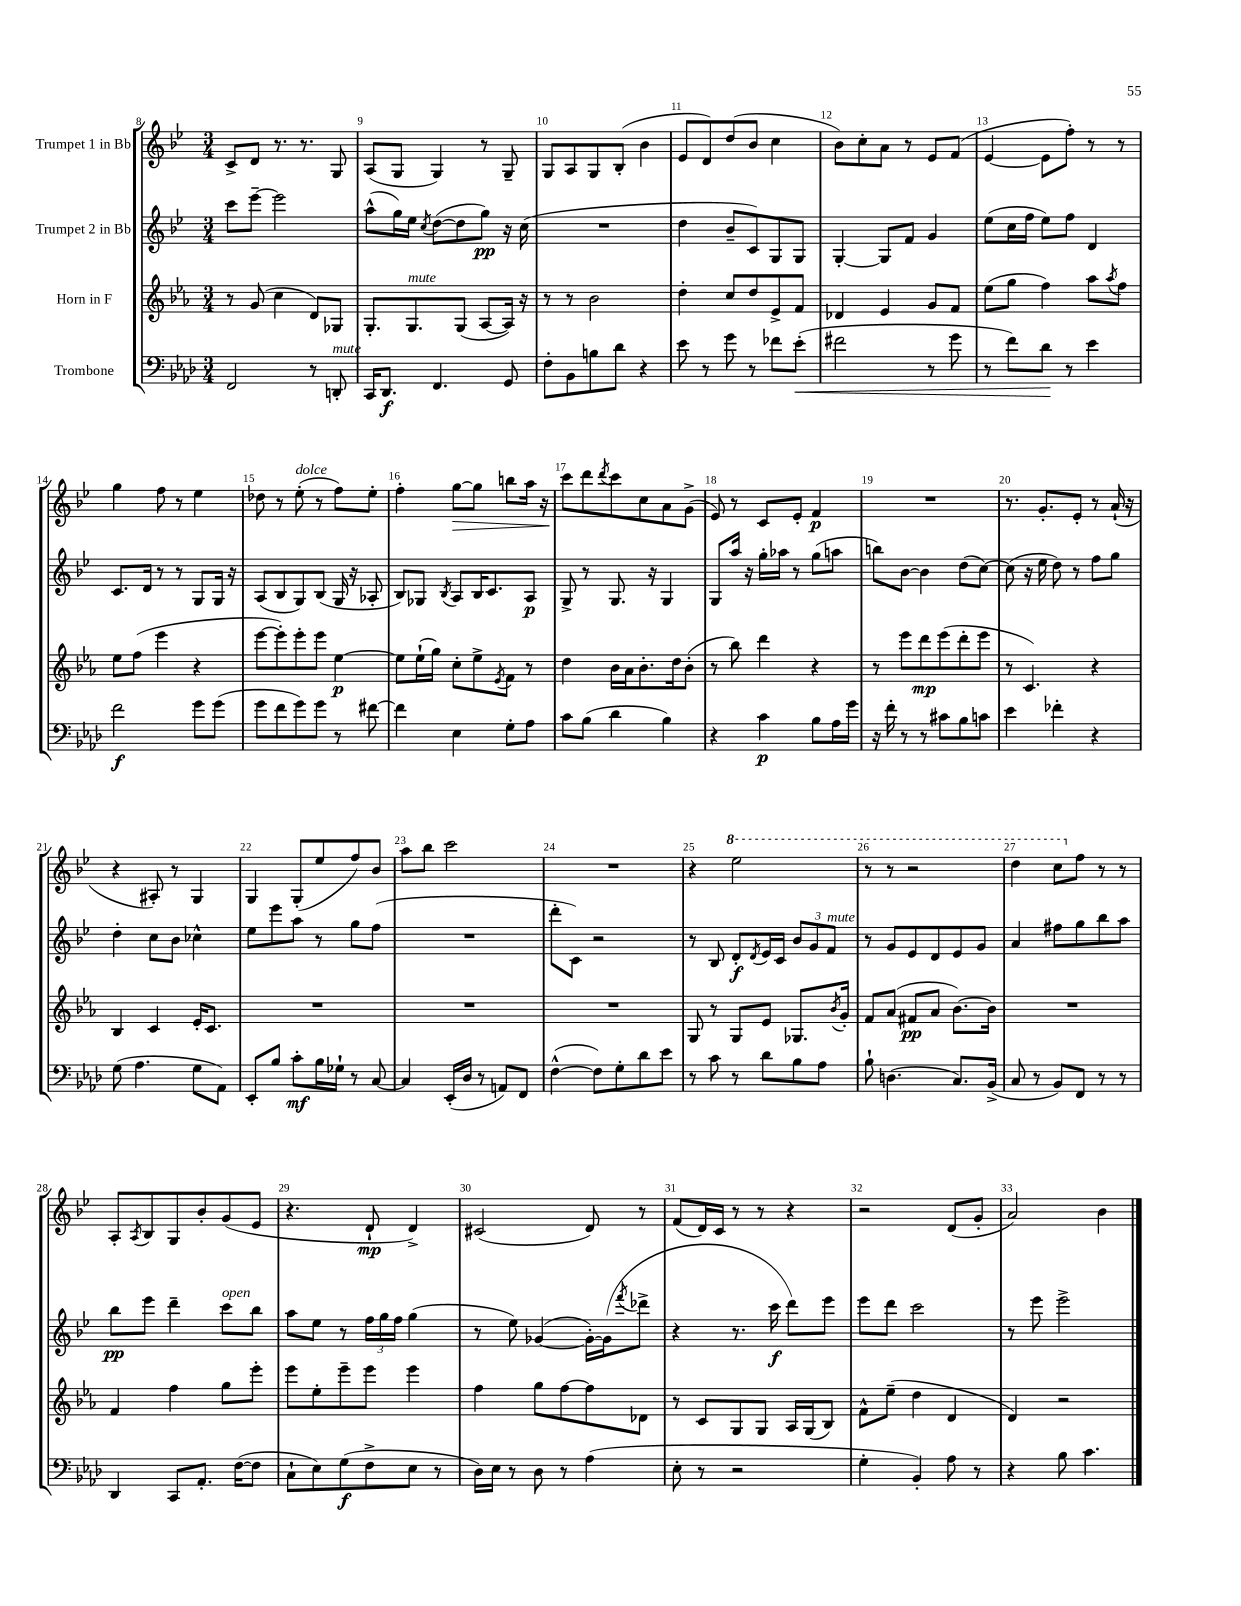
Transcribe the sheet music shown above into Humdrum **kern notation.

**kern	**dynam	**kern	**dynam	**kern	**dynam	**kern	**dynam
*part4	*part4	*part3	*part3	*part2	*part2	*part1	*part1
*staff4	*staff4	*staff3	*staff3	*staff2	*staff2	*staff1	*staff1
*I"Trombone	*	*I"Horn in F	*	*I"Trumpet 2 in Bb	*	*I"Trumpet 1 in Bb	*
*clefF4	*	*clefG2	*	*clefG2	*	*clefG2	*
*k[b-e-a-d-]	*	*k[b-e-a-]	*	*k[b-e-]	*	*k[b-e-]	*
*M3/4	*	*M3/4	*	*M3/4	*	*M3/4	*
=8	=8	=8	=8	=8	=8	=8	=8
2FF/	.	8r	.	8ccc\L	.	8c^/L	.
.	.	(8g/	.	[8eee-~\J	.	8d/J	.
.	.	4cc\	.	2eee-\]	.	8.r	.
.	.	.	.	.	.	8.r	.
8r	.	8d/L)	.	.	.	.	.
!LO:TX:a:i:t=mute	!	!	!	!	!	!	!
8DDn'/	.	8G-X/J	.	.	.	8G/	.
=9	=9	=9	=9	=9	=9	=9	=9
16CC/KL	.	8.G'/L	.	(8aa^^\L	.	(8A/L	.
8.DD-/J	f	.	.	.	.	.	.
.	.	.	.	16gg\L)	.	8G/J	.
!	!	!LO:TX:a:i:t=mute	!	!	!	!	!
.	.	8.G/	.	16ee-\JJ	.	.	.
.	.	.	.	8qcc/	.	.	.
4.FF/	.	.	.	([8dd\L	.	4G/)	.
.	.	(8G/J	.	8dd\]	.	.	.
.	.	[8A-/L	.	8gg\J)	pp	8r	.
8GG/	.	16A-/Jk])	.	16r	.	8G~/	.
.	.	16r	.	(16cc\	.	.	.
=10	=10	=10	=10	=10	=10	=10	=10
8F'\L	.	8r	.	2.r	.	8G/L	.
8BB-\	.	8r	.	.	.	8A/	.
8Bn\	.	2b-\	.	.	.	8G/	.
8d-\J	.	.	.	.	.	(8B-'/J	.
4r	.	.	.	.	.	4b-\	.
=11	=11	=11	=11	=11	=11	=11	=11
8e-\	.	4dd'\	.	4dd\	.	8e-/L	.
8r	.	.	.	.	.	8d/)	.
8g\	.	8cc/L	.	8b-~/L	.	(8dd/	.
8r	.	8dd/	.	8c/)	.	8b-/J	.
8f-X\L	.	8e-^/	.	8G/	.	4cc\	.
!	!LO:HP:b	!	!	!	!	!	!
(8e-'\J	<	8f/J	.	8G/J	.	.	.
=12	=12	=12	=12	=12	=12	=12	=12
2f#X\	.	4d-X/	.	[4G'/	.	8b-\L)	.
.	.	.	.	.	.	8cc'\	.
.	.	4e-/	.	8G/L]	.	8a\J	.
.	.	.	.	8f/J	.	8r	.
8r	.	8g/L	.	4g/	.	8e-/L	.
8g\	.	8f/J	.	.	.	(8f/J	.
=13	=13	=13	=13	=13	=13	=13	=13
8r	.	(8ee-\L	.	(8ee-\L	.	[4e-/	.
8f\L)	.	8gg\J	.	16cc\L	.	.	.
.	.	.	.	16ff\JJ	.	.	.
8d-\J	.	4ff\)	.	8ee-\L)	.	8e-\L]	.
8r	[	.	.	8ff\J	.	8ff'\J)	.
4e-\	.	8aa-\L	.	4d/	.	8r	.
.	.	8qaa-/	.	.	.	.	.
.	.	8ff\J	.	.	.	8r	.
!!LO:LB:g=z
=14	=14	=14	=14	=14	=14	=14	=14
2f\	f	8ee-\L	.	8.c/L	.	4gg\	.
.	.	(8ff\J	.	.	.	.	.
.	.	.	.	16d/Jk	.	.	.
.	.	4eee-\	.	8r	.	8ff\	.
.	.	.	.	8r	.	8r	.
8g\L	.	4r	.	8G/L	.	4ee-\	.
(8g\J	.	.	.	16G/Jk	.	.	.
.	.	.	.	16r	.	.	.
=15	=15	=15	=15	=15	=15	=15	=15
8g\L	.	[8eee-\L	.	(8A/L	.	8dd-X\	.
8f\	.	8eee-'\])	.	8B-/	.	8r	.
!	!	!	!	!	!	!LO:TX:a:i:t=dolce	!
8g\)	.	8eee-'\	.	8G/)	.	(8ee-'\	.
8g\J	.	8eee-\J	.	(8B-/J	.	8r	.
8r	.	[4ee-\	p	16G/	.	8ff\L)	.
.	.	.	.	16r	.	.	.
[8f#X\	.	.	.	8A-X'/	.	8ee-'\J	.
=16	=16	=16	=16	=16	=16	=16	=16
4f#\]	.	8ee-\L]	.	8B-/L)	.	4ff'\	.
.	.	(16ee-`\L	.	8G-X/J	.	.	.
.	.	16gg\JJ)	.	.	.	.	.
.	.	.	.	8qB-/	.	.	.
!	!	!	!	!	!	!	!LO:HP:b
4E-\	.	8cc'\L	.	8A/L	.	[8gg\L	>
.	.	8ee-^\	.	16B-/K	.	8gg\J]	.
.	.	.	.	8.c/	.	.	.
.	.	8qe-/	.	.	.	.	.
8G'\L	.	8f\J	.	.	.	8bbn\L	.
8A-\J	.	8r	.	8A/J	p	16aa\Jk	.
.	.	.	.	.	.	16r	.
=17	=17	=17	=17	=17	=17	=17	=17
8c\L	.	4dd\	.	8G^/	.	8ccc\L	.
(8B-\J	.	.	.	8r	.	8ddd\	]
.	.	.	.	.	.	8qddd/	.
4d-\	.	16b-\LL	.	8.G/	.	8ccc\	.
.	.	16a-\J	.	.	.	.	.
.	.	8.b-'\	.	.	.	8cc\	.
.	.	.	.	16r	.	.	.
4B-\)	.	.	.	4G/	.	8a\	.
.	.	16dd\k	.	.	.	.	.
.	.	(8b-'\J	.	.	.	(8g^\J	.
=18	=18	=18	=18	=18	=18	=18	=18
4r	.	8r	.	8G/L	.	8e-/)	.
.	.	8bb-\)	.	16aa/Jk	.	8r	.
.	.	.	.	16r	.	.	.
4c\	p	4ddd\	.	16gg'\LL	.	8c/L	.
.	.	.	.	16aa-X\JJ	.	.	.
.	.	.	.	8r	.	8e-'/J	.
8B-\L	.	4r	.	(8gg\L	.	4f/	p
16A-\L	.	.	.	8aan\J	.	.	.
16g\JJ	.	.	.	.	.	.	.
=19	=19	=19	=19	=19	=19	=19	=19
16r	.	8r	.	8bbn\L)	.	2.r	.
16f'\	.	.	.	.	.	.	.
8r	.	8eee-\L	.	[8b-\J	.	.	.
8r	.	8ddd\	mp	4b-\]	.	.	.
8c#X\L	.	(8eee-\	.	.	.	.	.
8B-\	.	8ddd'\	.	(8dd\L	.	.	.
8cn\J	.	8eee-\J	.	[8cc\J)	.	.	.
=20	=20	=20	=20	=20	=20	=20	=20
4e-\	.	8r	.	(8cc\]	.	8.r	.
.	.	4.c/)	.	16r	.	.	.
.	.	.	.	16ee-\	.	8.g'/L	.
4f-X'\	.	.	.	8dd\)	.	.	.
.	.	.	.	8r	.	8e-'/J	.
4r	.	4r	.	8ff\L	.	8r	.
.	.	.	.	8gg\J	.	(16a`/	.
.	.	.	.	.	.	16r	.
!!LO:LB:g=z
=21	=21	=21	=21	=21	=21	=21	=21
(8G\	.	4B-/	.	4dd'\	.	4r	.
4.A-\	.	.	.	.	.	.	.
.	.	4c/	.	8cc\L	.	8A#X'/)	.
.	.	.	.	8b-\J	.	8r	.
8G\L	.	16e-'/KL	.	4cc-X^^\	.	4G/	.
.	.	8.c/J	.	.	.	.	.
8AA-\J)	.	.	.	.	.	.	.
=22	=22	=22	=22	=22	=22	=22	=22
8EE-'/L	.	2.r	.	8ee-\L	.	4G/	.
8B-/J	.	.	.	8eee-\	.	.	.
8c'\L	mf	.	.	8aa\J	.	(8G'/L	.
16B-\L	.	.	.	8r	.	8ee-/	.
16G-X`\JJ	.	.	.	.	.	.	.
8r	.	.	.	8gg\L	.	8ff/)	.
[8C/	.	.	.	(8ff\J	.	8b-/J	.
=23	=23	=23	=23	=23	=23	=23	=23
4C/]	.	2.r	.	2.r	.	8aa\L	.
.	.	.	.	.	.	8bb-\J	.
(16EE-'/LL	.	.	.	.	.	2ccc\	.
16D-/JJ	.	.	.	.	.	.	.
8r	.	.	.	.	.	.	.
8AAn/L)	.	.	.	.	.	.	.
8FF/J	.	.	.	.	.	.	.
=24	=24	=24	=24	=24	=24	=24	=24
([4F^^\	.	2.r	.	8ddd'\L	.	2.r	.
.	.	.	.	8c\J)	.	.	.
8F\L])	.	.	.	2r	.	.	.
8G'\	.	.	.	.	.	.	.
8d-\	.	.	.	.	.	.	.
8e-\J	.	.	.	.	.	.	.
=25	=25	=25	=25	=25	=25	=25	=25
8r	.	8G/	.	8r	.	4r	.
8c\	.	8r	.	8B-/	.	.	.
*	*	*	*	*	*	*8va	*
8r	.	8G/L	.	8d'/L	f	2eee-\	.
.	.	.	.	8qd/	.	.	.
8d-\L	.	8e-/J	.	16e-/L	.	.	.
.	.	.	.	16c/JJ	.	.	.
8B-\	.	8.G-X/L	.	12b-/L	.	.	.
.	.	.	.	12g/	.	.	.
8A-\J	.	.	.	.	.	.	.
!	!	!	!	!LO:TX:a:i:t=mute	!	!	!
.	.	.	.	12f/J	.	.	.
.	.	8qb-/	.	.	.	.	.
.	.	16g'/Jk	.	.	.	.	.
=26	=26	=26	=26	=26	=26	=26	=26
8B-`\	.	8f/L	.	8r	.	8r	.
(4.Dn\	.	(8a-/J	.	8g/L	.	8r	.
.	.	8f#X/L	pp	8e-/	.	2r	.
.	.	8a-/J	.	8d/	.	.	.
8.C/L)	.	[8.b-\L)	.	8e-/	.	.	.
.	.	.	.	8g/J	.	.	.
(16BB-^/Jk	.	16b-\Jk]	.	.	.	.	.
=27	=27	=27	=27	=27	=27	=27	=27
8C/	.	2.r	.	4a/	.	4ddd\	.
8r	.	.	.	.	.	.	.
8BB-/L)	.	.	.	8ff#X\L	.	8ccc\L	.
*	*	*	*	*	*	*X8va	*
8FF/J	.	.	.	8gg\	.	8ff\J	.
8r	.	.	.	8bb-\	.	8r	.
8r	.	.	.	8aa\J	.	8r	.
!!LO:LB:g=z
=28	=28	=28	=28	=28	=28	=28	=28
4DD-/	.	4f/	.	8bb-\L	pp	8A'/L	.
.	.	.	.	.	.	8qA/	.
.	.	.	.	8eee-\J	.	8B-/	.
8CC/L	.	4ff\	.	4ddd~\	.	8G/	.
8.AA-'/J	.	.	.	.	.	8b-'/	.
!	!	!	!	!LO:TX:a:i:t=open	!	!	!
.	.	8gg\L	.	8ccc\L	.	(8g/	.
([16F\KL	.	.	.	.	.	.	.
8F\J]	.	8eee-'\J	.	8bb-\J	.	8e-/J	.
=29	=29	=29	=29	=29	=29	=29	=29
8C`\L	.	8eee-\L	.	8aa\L	.	4.r	.
8E-\)	.	8ee-'\	.	8ee-\J	.	.	.
(8G\	f	8eee-~\	.	8r	.	.	.
8F^\	.	8eee-\J	.	24ff\LL	.	8d`/	mp
.	.	.	.	24gg\	.	.	.
.	.	.	.	24ff\JJ	.	.	.
8E-\J	.	4eee-\	.	(4gg\	.	4d^/)	.
8r	.	.	.	.	.	.	.
=30	=30	=30	=30	=30	=30	=30	=30
16D-\LL)	.	4ff\	.	8r	.	(2c#X/	.
16E-\JJ	.	.	.	.	.	.	.
8r	.	.	.	8ee-\)	.	.	.
8D-\	.	8gg\L	.	([4g-X/	.	.	.
8r	.	[8ff\	.	.	.	.	.
(4A-\	.	8ff\]	.	16g-'\LL_)	.	8d/)	.
.	.	.	.	(16g-\J]	.	.	.
.	.	.	.	8qfff/	.	.	.
.	.	8d-X\J	.	8ddd-X^\J	.	8r	.
=31	=31	=31	=31	=31	=31	=31	=31
8E-'\	.	8r	.	4r	.	(8f/L	.
8r	.	8c/L	.	.	.	16d/L)	.
.	.	.	.	.	.	16c/JJ	.
2r	.	8G/	.	8.r	.	8r	.
.	.	8G/J	.	.	.	8r	.
.	.	.	.	16ccc\	f	.	.
.	.	16A-/LL	.	8ddd\L)	.	4r	.
.	.	(16G/J	.	.	.	.	.
.	.	8B-/J)	.	8eee-\J	.	.	.
=32	=32	=32	=32	=32	=32	=32	=32
4G'\	.	8f^^\L	.	8eee-\L	.	2r	.
.	.	(8ee-~\J	.	8ddd\J	.	.	.
4BB-'/)	.	4dd\	.	2ccc\	.	.	.
8A-\	.	4d/	.	.	.	(8d/L	.
8r	.	.	.	.	.	8g'/J	.
=33	=33	=33	=33	=33	=33	=33	=33
4r	.	4d/)	.	8r	.	2a/)	.
.	.	.	.	8eee-\	.	.	.
8B-\	.	2r	.	2eee-^\	.	.	.
4.c\	.	.	.	.	.	.	.
.	.	.	.	.	.	4b-\	.
==	==	==	==	==	==	==	==
*-	*-	*-	*-	*-	*-	*-	*-
